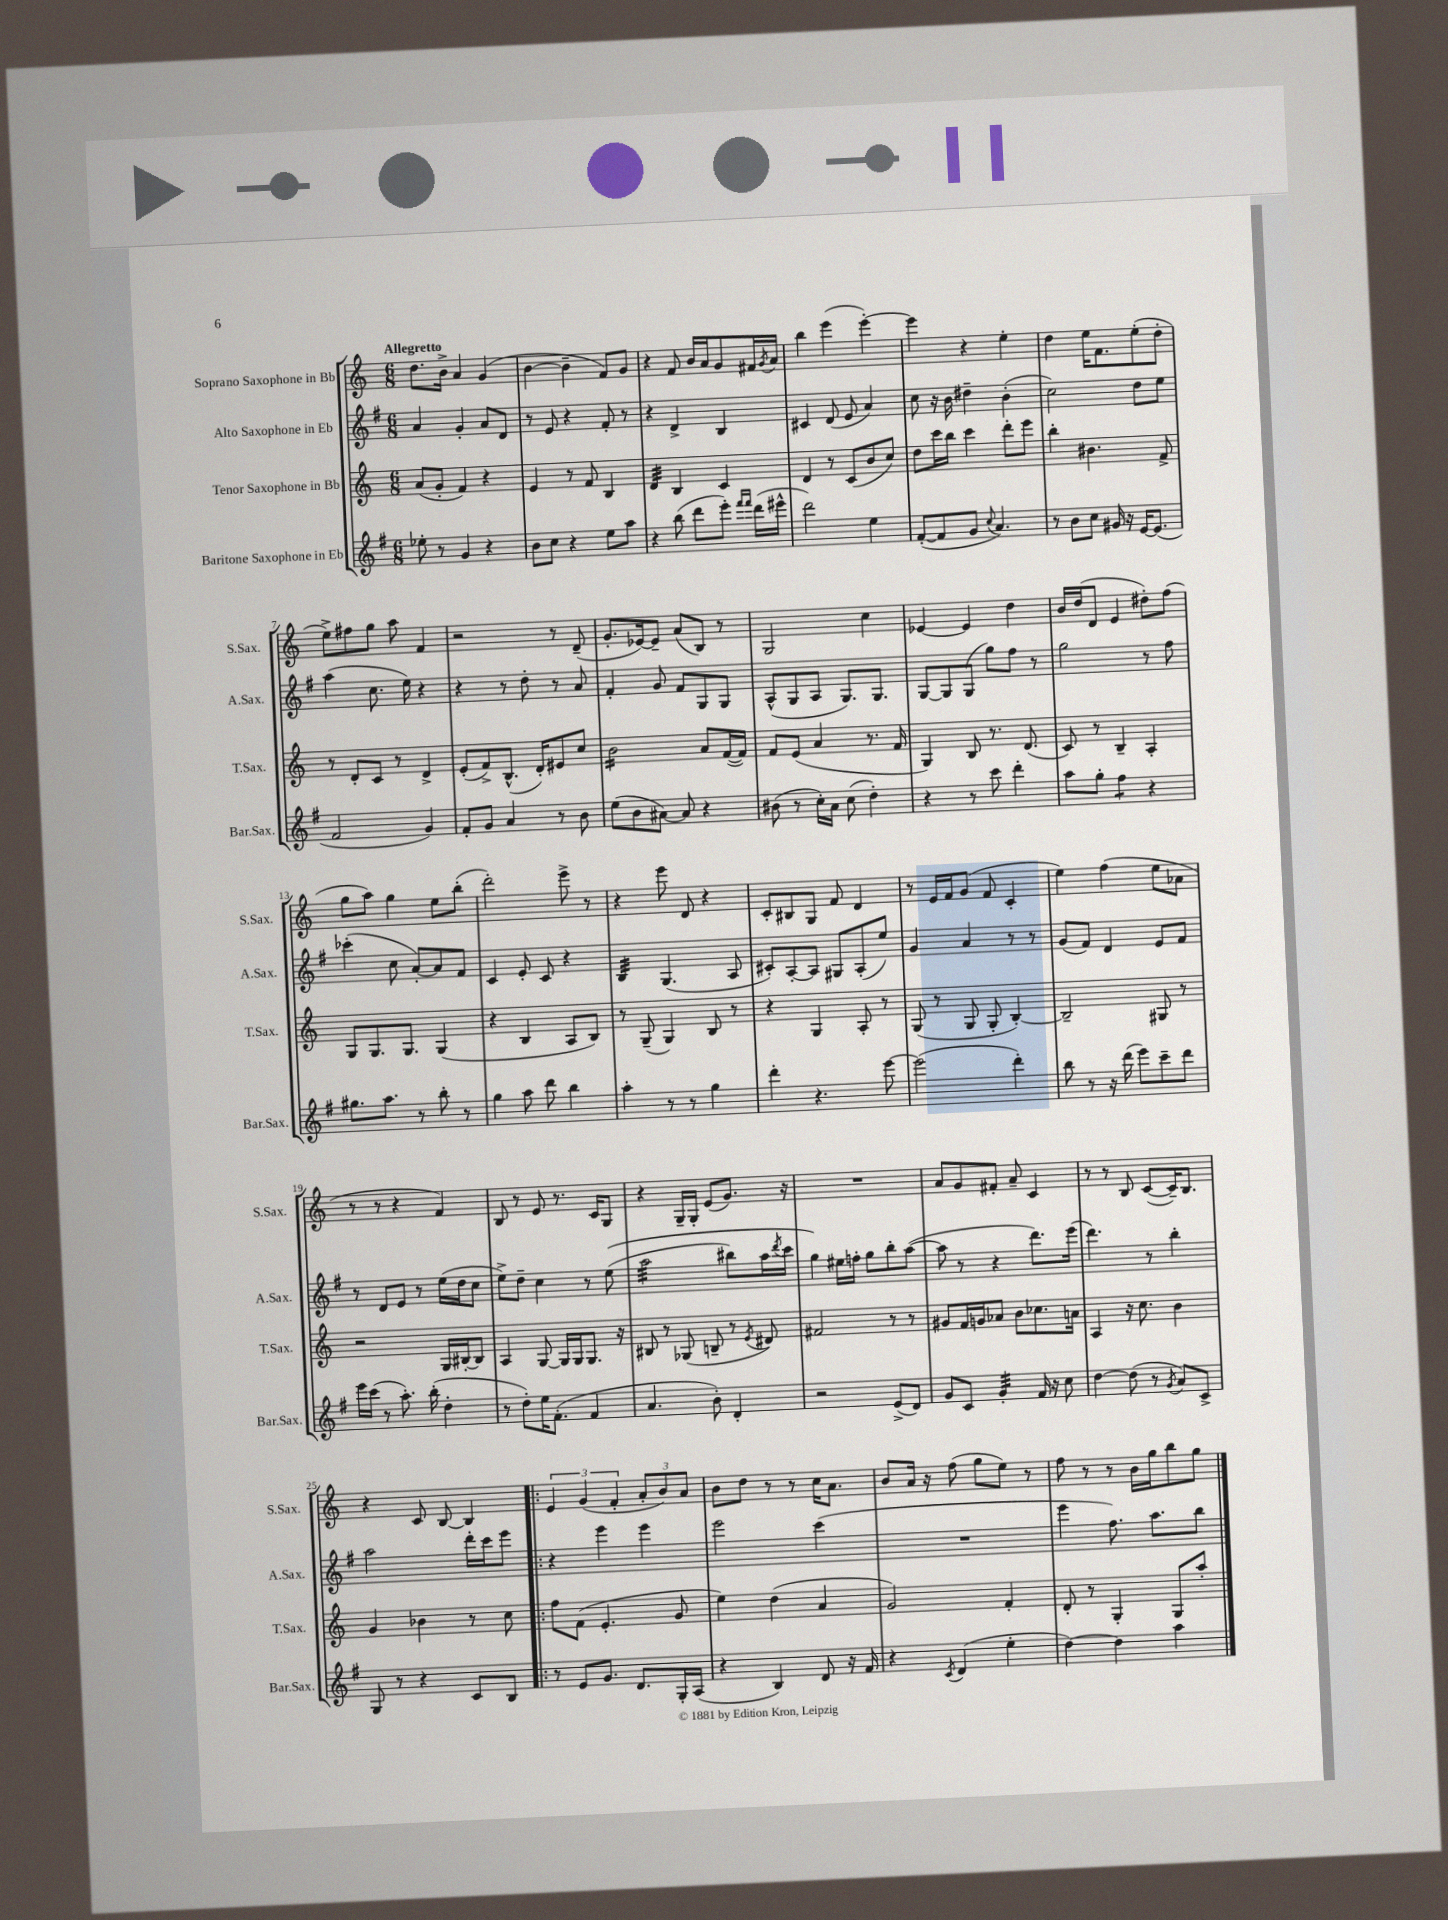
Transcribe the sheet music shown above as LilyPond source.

<<
\new StaffGroup <<
\new Staff = "s0" \with { instrumentName = "Soprano Saxophone in Bb" shortInstrumentName = "S.Sax." } {
    \clef treble \key c \major \numericTimeSignature \time 6/8 \tempo "Allegretto"
    d''8. b'16-> a'4 g'4( |
    b'4~ b'4-- f'8) g'8 |
    r4 f'8 b'16 a'16 g'8 fis'16 \acciaccatura { g'8 } a'16 |
    b''4 e'''4( e'''4~-.) |
    e'''4 r4 e''4-. |
    d''4 e''16 f'8. e''8-.( d''8-. |
    e''8->) fis''8 g''8 a''8 f'4 |
    r2 r8 d'8--( |
    g'8.-. ees'16~) ees'8-- a'8( b8) r8 |
    g2 c''4 |
    ees'4~ ees'4 d''4 |
    b'16 d''16( d'8 e'4 dis''8-.) f''8( |
    g''8 a''8) g''4 e''8 b''8-.( |
    d'''2-.) e'''8-> r8 |
    r4 e'''8 d'8 r4 |
    c'8-. bis8 g8 f'8 d'4 |
    r8 e'16 f'16 g'8( f'8 c'4-. |
    e''4) f''4( e''8 aes'8 |
    r8 r8 r4 f'4) |
    b8 r8 e'8 r8. c'16 g8 |
    r4 g16-- g16-. e'8( g'8.) r16 |
    R2. |
    a'8 g'8 fis'8-. a'8-- c'4 |
    r8 r8 b8 c'8~( c'16--) b8. |
    r4 c'8 b8~ b4 |
    \bar ".|:" \tuplet 3/2 { e'4 g'4( f'4-. } \tuplet 3/2 { a'8-. b'8) a'8 } |
    b'8 d''8 r8 r8 c''16 a'8. |
    b'8 a'16 r16 f''8( g''8 e''8) r8 |
    f''8 r8 r8 b'16 g''16 b''8 g''8 \bar "|." |
}
\new Staff = "s1" \with { instrumentName = "Alto Saxophone in Eb" shortInstrumentName = "A.Sax." } {
    \clef treble \key g \major \numericTimeSignature \time 6/8
    a'4 g'4-. a'8 d'8 |
    r8 e'8 r4 fis'8-. r8 |
    r4 d'4-> b4 |
    cis'4 d'8( e'8 a'4) |
    c''8 r16 b'16 dis''4-- b'4-.( |
    c''2) d''8 e''8 |
    a''4( c''8. e''16) r4 |
    r4 r8 d''8-. r8 a'8 |
    fis'4-. g'8 fis'8 g8 g8 |
    a8-^( g8 a8 g8.) g8. |
    g8~ g8 g8( g''8) fis''8 r8 |
    g''2 r8 fis''8 |
    ces'''4-.( c''8 a'8~-.) a'8 fis'8 |
    c'4 e'8-. c'8 r4 |
    b4:32 g4.( a8 |
    cis'8-.) a8~-. a8 gis8 a8-.( e''8) |
    g'4 a'4 r8 r8 |
    g'8( fis'8) d'4 e'8 fis'8 |
    r8 d'8 e'8 r8 e''16( d''16 c''8 |
    e''8->) d''8-- c''4 r8 e''8(\( |
    a''2:32 bis''8) a''16 \acciaccatura { d'''8 } c'''16 |
    g''4\) eis''16 f''16-. g''8 b''8-. a''8~( |
    a''8 r8 r4 d'''8.) e'''16( |
    d'''4.) r8 b''4-. |
    a''2 d'''16-. c'''16 e'''8 |
    \bar ".|:" r4 e'''4 e'''4 |
    e'''2 c'''4( |
    R2. |
    e'''4 fis''8.) a''8. b''8 \bar "|." |
}
\new Staff = "s2" \with { instrumentName = "Tenor Saxophone in Bb" shortInstrumentName = "T.Sax." } {
    \clef treble \key c \major \numericTimeSignature \time 6/8
    a'8( g'8-. f'4) r4 |
    e'4 r8 f'8 b4 |
    d'4:32 b4 c'4 |
    d'4 r8 c'8( b'8 c''8) |
    d''8 c'''16 b''16 c'''4 d'''8-. e'''8 |
    b''4-. bis'4. f'8-> |
    r8 d'8-. c'8 r8 d'4-> |
    e'8-.( f'8->) b8.-^( d'16-.) eis'8 c''8 |
    b'2:16 a'8 f'16~( f'16) |
    f'8 e'8( a'4 r8. f'16 |
    g4) b8 r8. d'8.( |
    c'8) r8 b4-- a4-. |
    g8 g8. g8. g4( |
    r4 b4 a8 b8) |
    r8 g8--( g4) b8 r8 |
    r4 g4 a8-. r8 |
    g8( r8 g8 g8-. b4~-.) |
    b2-- gis8 r8 |
    r2 g16 bis16~-. bis8 |
    a4 g8~ g16 g16 g8. r16 |
    bis8 r8 ges8( b8-- r8 \acciaccatura { e'8 } dis'8) |
    fis'2 r8 r8 |
    gis'8 f'16 g'16 aes'8 b'8 ces''8. a'16 |
    a4 r16 c''8. b'4 |
    g'4 bes'4 r8 c''8 |
    \bar ".|:" f''8 f'8( e'4.-. g'8 |
    e''4) d''4( a'4 |
    g'2) f'4-. |
    d'8-. r8 g4-. g8 a''8-. \bar "|." |
}
\new Staff = "s3" \with { instrumentName = "Baritone Saxophone in Eb" shortInstrumentName = "Bar.Sax." } {
    \clef treble \key g \major \numericTimeSignature \time 6/8
    ees''8-. r8 g'4 r4 |
    b'8 c''8 r4 e''8 a''8 |
    r4 b''8( d'''8 e'''8-.) \grace { fis'''16 fis'''16 } d'''16( eis'''16-^ |
    d'''2) e''4 |
    fis'8~-.( fis'8 g'8 \appoggiatura { c''8 } a'4.) |
    r8 b'8 c''8 gis'16 r16 e'16~ e'8.( |
    fis'2 g'4) |
    fis'8-. g'8 a'4 r8 b'8 |
    e''8( b'8 ais'8~) ais'8 r4 |
    bis'8( r8 c''16-.) a'16 c''8( d''4-.) |
    r4 r8 c'''8 d'''4-. |
    a''8 g''8-. fis''4:8 r4 |
    gis''8. a''8. r8 b''8-. r8 |
    g''4 a''8 d'''8 b''4 |
    a''4-. r8 r8 g''4 |
    d'''4-. r4. e'''8~ |
    e'''2( d'''4-.) |
    b''8 r8 r16 d'''16( e'''8) c'''8-- d'''8 |
    e'''16 c'''16( r8 a''8.-.) b''16-.( d''4-. |
    r8 d''8-.) e''16 fis'8.-.( fis'4 |
    a'4. b'8-.) d'4-. |
    r2 e'8->( d'8) |
    g'8 c'8 g'4:32-. fis'16 r16 c''8 |
    d''4~ d''8( r8 \acciaccatura { g'8 } a'8) c'8-> |
    g8 r8 r4 c'8 b8 |
    \bar ".|:" r8 e'8 g'8. d'8. g16-. a16( |
    r4 b4) d'8 r16 fis'16 |
    r4 \acciaccatura { c'8 } d'4( e''4-. |
    d''4~) d''4 a''4 \bar "|." |
}
>>
>>
